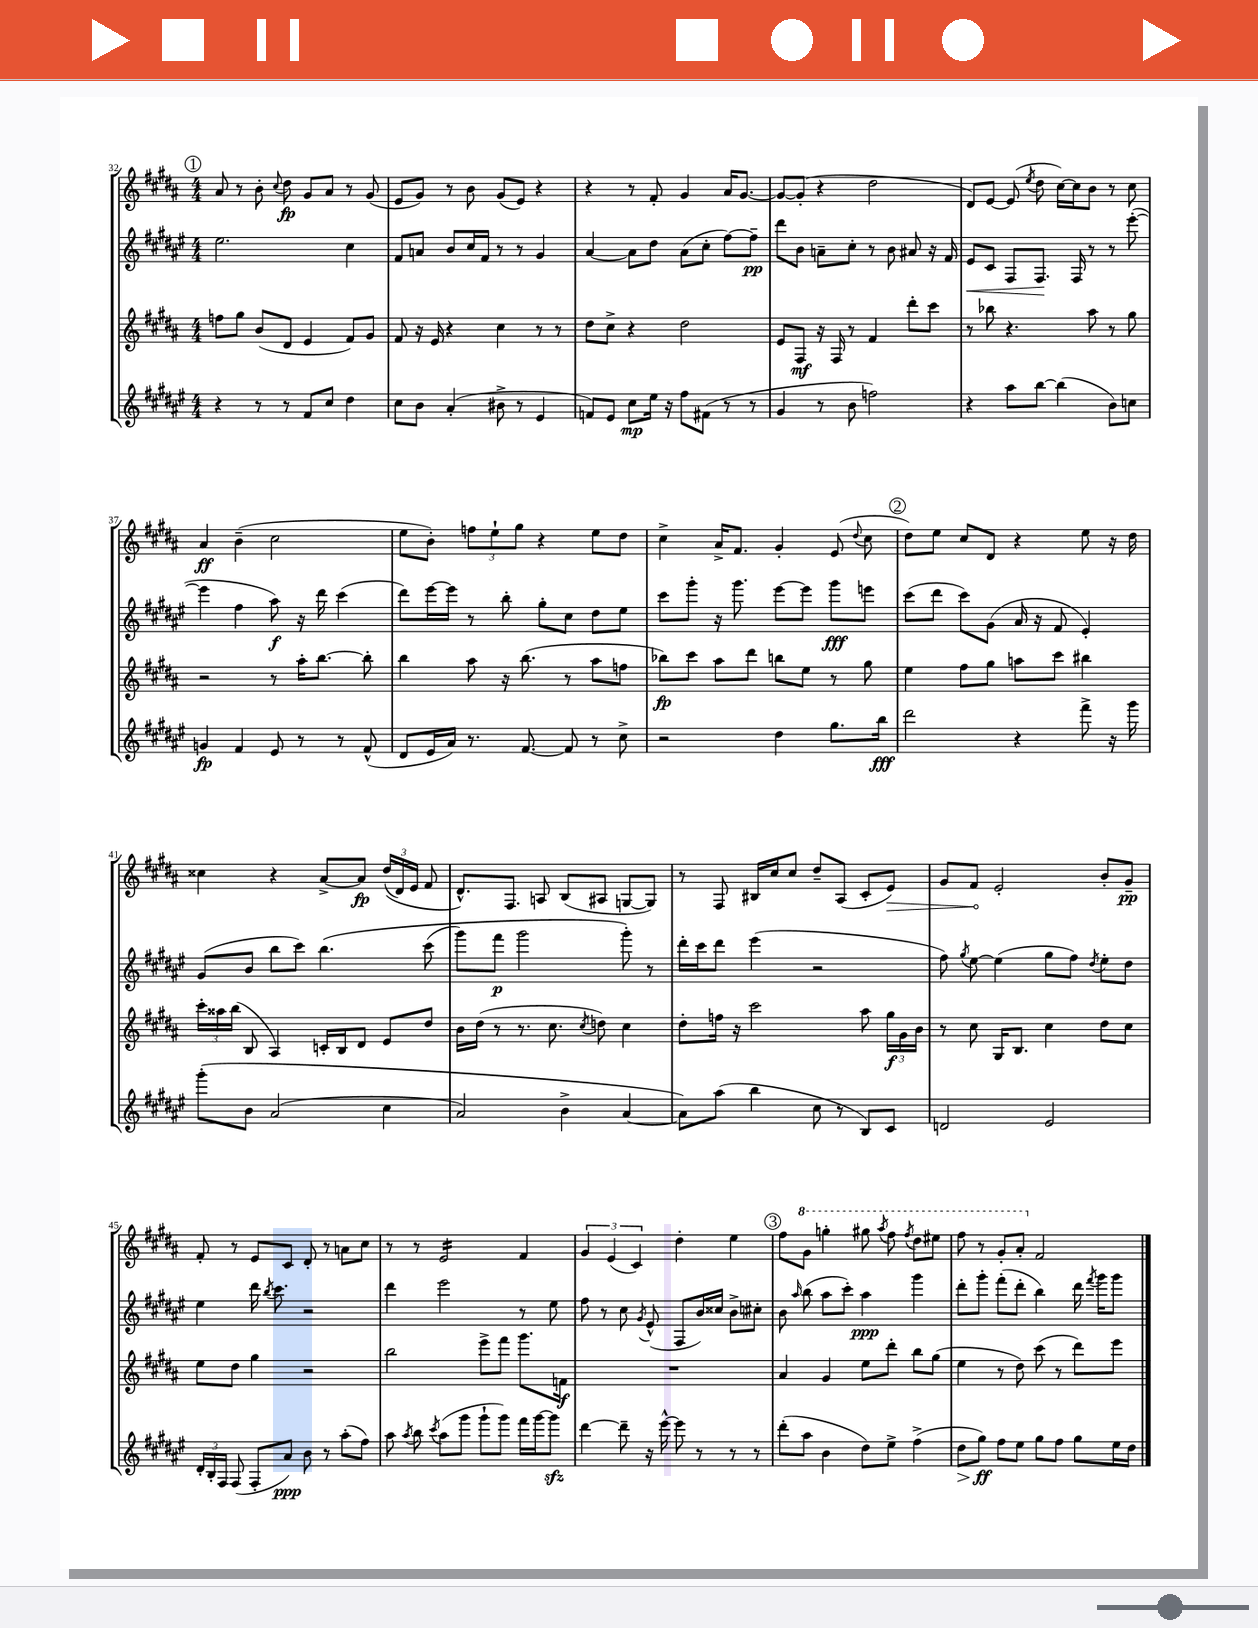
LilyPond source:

<<
\new StaffGroup <<
\new Staff = "s0" {
    \clef treble \key b \major \numericTimeSignature \time 4/4
    \autoBeamOff \mark \markup { \circle "1" } ais'8 r8 b'8-. \appoggiatura { cis''8 } dis''8\fp gis'8[ ais'8] r8 gis'8( |
    e'8[ gis'8]) r8 b'8 gis'8[( e'8]) r4 |
    r4 r8 fis'8-. gis'4 ais'16[ gis'8.]~ |
    gis'8[~ gis'8]-.( r4 dis''2 |
    dis'8[) e'8]~ e'8( \acciaccatura { e''8 } dis''8 cis''16[~) cis''16 b'8] r8 cis''8 |
    ais'4\ff b'4--( cis''2 |
    e''8[ b'8]-.) \tuplet 3/2 { f''8[ e''8-! gis''8] } r4 e''8[ dis''8] |
    cis''4-> ais'16[-> fis'8.] gis'4-. e'8( \appoggiatura { dis''8 } cis''8 |
    \mark \markup { \circle "2" } dis''8[) e''8] cis''8[ dis'8] r4 e''8 r16 dis''16 |
    cisis''4 r4 ais'8[~-> ais'8]\fp \tuplet 3/2 { dis''16[(\( dis'16) e'16] } fis'8 |
    dis'8.[-^\) fis8.] a8 b8[( ais8] g8[~ g8]) |
    r8 fis8 bis16[ cis''16 cis''8] dis''8[-- ais8]( cis'8[-. \once \override Hairpin.circled-tip = ##t e'8]\>) |
    gis'8[ fis'8]\! e'2-. b'8[-. gis'8]--\pp |
    fis'8-. r8 e'8[ cis'8] dis'8-. r8 a'8[ cis''8] |
    r8 r8 e'2:16 fis'4 |
    \tuplet 3/2 { gis'4 e'4( cis'4) } dis''4-. e''4 |
    \mark \markup { \circle "3" } fis''8[ \ottava #1 gis''8] g'''4-. gis'''8 \acciaccatura { ais'''8 } fis'''8 \acciaccatura { fis'''8 } dis'''8[ eis'''8] |
    fis'''8 r8 gis''8[-. ais''8]-. \ottava #0 fis'2 \bar "|." |
}
\new Staff = "s1" {
    \clef treble \key fis \major \numericTimeSignature \time 4/4
    \autoBeamOff \mark \markup { \circle "1" } eis''2. cis''4 |
    fis'8[ a'8] b'8[ cis''16 fis'16] r8 r8 gis'4 |
    ais'4~ ais'8[ dis''8] ais'8[( cis''8]-. fis''8[~) fis''8]--\pp |
    dis'''8[ b'8] a'8[-- cis''8]-. r8 b'8 ais'8 r16 fis'16 |
    eis'8[\< cis'8] fis8[ fis8.]\! fis16 r8 r8 eis'''8~-.( |
    eis'''4 fis''4 ais''8\f) r16 dis'''16 cis'''4( |
    dis'''8[) eis'''16~ eis'''16] r8 b''8-. gis''8[-. cis''8] dis''8[ eis''8] |
    cis'''8[ gis'''8]-. r16 gis'''8. eis'''8[~ eis'''8] gis'''8[\fff e'''8] |
    \mark \markup { \circle "2" } cis'''8[( dis'''8] cis'''8[) gis'8]( ais'16 r16 fis'8 eis'4-.) |
    gis'8[( b'8] b''8[ cis'''8]) b''4.\( cis'''8( |
    gis'''8[) fis'''8]\p gis'''2 gis'''8-.\) r8 |
    dis'''16[-. cis'''16 dis'''8] eis'''4( r2 |
    fis''8) \acciaccatura { gis''8 } eis''8~ eis''4( gis''8[ fis''8]) \acciaccatura { dis''8 } eis''8[-. dis''8] |
    eis''4 dis'''16 \acciaccatura { b''8 } cis'''8. r2 |
    dis'''4 eis'''2 r8 eis''8 |
    fis''8 r8 cis''8 \acciaccatura { gis'8 } eis'8-^( fis8[ b'16) cisis''16] b'8[-> cis''8]-. |
    \mark \markup { \circle "3" } b'8 \grace { ais''16 } b''8( ais''8[ cis'''8]-.) ais''4\ppp gis'''4 |
    dis'''8[-. gis'''8]-. fis'''8[-.( dis'''8]-. b''4) dis'''16 \acciaccatura { fis'''8 } gis'''16[ gis'''8] \bar "|." |
}
\new Staff = "s2" {
    \clef treble \key b \major \numericTimeSignature \time 4/4
    \autoBeamOff \mark \markup { \circle "1" } f''8[ gis''8] b'8[( dis'8] e'4 fis'8[) gis'8] |
    fis'8 r16 e'16 r4 cis''4 r8 r8 |
    dis''8[ cis''8]-> r4 dis''2 |
    e'8[ fis8]\mf r16 fis16 r8 fis'4 dis'''8[-. cis'''8] |
    r8 bes''8 r4. ais''8 r8 gis''8 |
    r2 r8 ais''16[-. b''8.]~ b''8-. |
    b''4 ais''8 r16 b''8.( r8 ais''8[ f''8] |
    bes''8[\fp) cis'''8] ais''8[ dis'''8] b''8[ e''8] r8 gis''8 |
    \mark \markup { \circle "2" } e''4 fis''8[ gis''8] a''8[ cis'''8] bis''4 |
    \tuplet 3/2 { cis'''16[-. aisis''16 b''16]( } b8 ais4) c'16[-. b16 dis'8] e'8[ dis''8] |
    b'16[ dis''16]( r8 r8. cis''8. \acciaccatura { cis''8 } d''8) cis''4 |
    dis''8[-. f''16] r16 cis'''2 ais''8 \tuplet 3/2 { gis''16[\f gis'16 b'16] } |
    r8 cis''8 gis16[ b8.] cis''4 dis''8[ cis''8] |
    e''8[ dis''8] gis''4 r2 |
    b''2 e'''8[-> fis'''8] gis'''8.[ f'16]\f |
    R1 |
    \mark \markup { \circle "3" } ais'4 gis'4 e''8[ dis'''8]-. b''8[ gis''8]( |
    e''4 r8 dis''8) cis'''8( r8 dis'''8[) e'''8] \bar "|." |
}
\new Staff = "s3" {
    \clef treble \key fis \major \numericTimeSignature \time 4/4
    \autoBeamOff \mark \markup { \circle "1" } r4 r8 r8 fis'8[ cis''8] dis''4 |
    cis''8[ b'8] ais'4-.( bis'8-> r8 eis'4 |
    f'8[) eis'8] cis''8[\mp eis''16] r16 fis''8[ fis'8]( r8 r8 |
    gis'4 r8 b'8 f''2) |
    r4 ais''8[ b''8]~ b''4( b'8[) c''8] |
    g'4\fp fis'4 eis'8 r8 r8 fis'8-^( |
    dis'8[ eis'16 ais'16]) r8. fis'8.~ fis'8 r8 cis''8-> |
    r2 dis''4 gis''8.[ b''16]\fff |
    \mark \markup { \circle "2" } dis'''2 r4 fis'''8-> r16 gis'''16 |
    gis'''8[-.\( b'8] ais'2( cis''4 |
    ais'2) b'4-> ais'4~ |
    ais'8[\) ais''8]( b''4 cis''8 r8 b8[) cis'8] |
    d'2 eis'2 |
    \tuplet 3/2 { dis'16[-. b16-. fis16] } fis8( fis8[-. ais'8]\ppp) b'8 r8 ais''8[-.( fis''8]) |
    ais''8 \acciaccatura { ais''8 } b''8 \acciaccatura { cis'''8 } ais''8[( gis'''8] gis'''8[-! gis'''8]) fis'''16[ gis'''16~ gis'''8]\sfz |
    dis'''4~ dis'''8-- r16 eis'''16~-^ eis'''8 r8 r8 r8 |
    \mark \markup { \circle "3" } dis'''8[-.( ais''8] b'4 dis''8[) eis''8]-> fis''4->( |
    dis''8[\> gis''8]\ff\!) fis''8[ eis''8] gis''8[ fis''8] gis''8[ eis''16 dis''16] \bar "|." |
}
>>
>>
\layout { \context { \Score currentBarNumber = #32 } }
